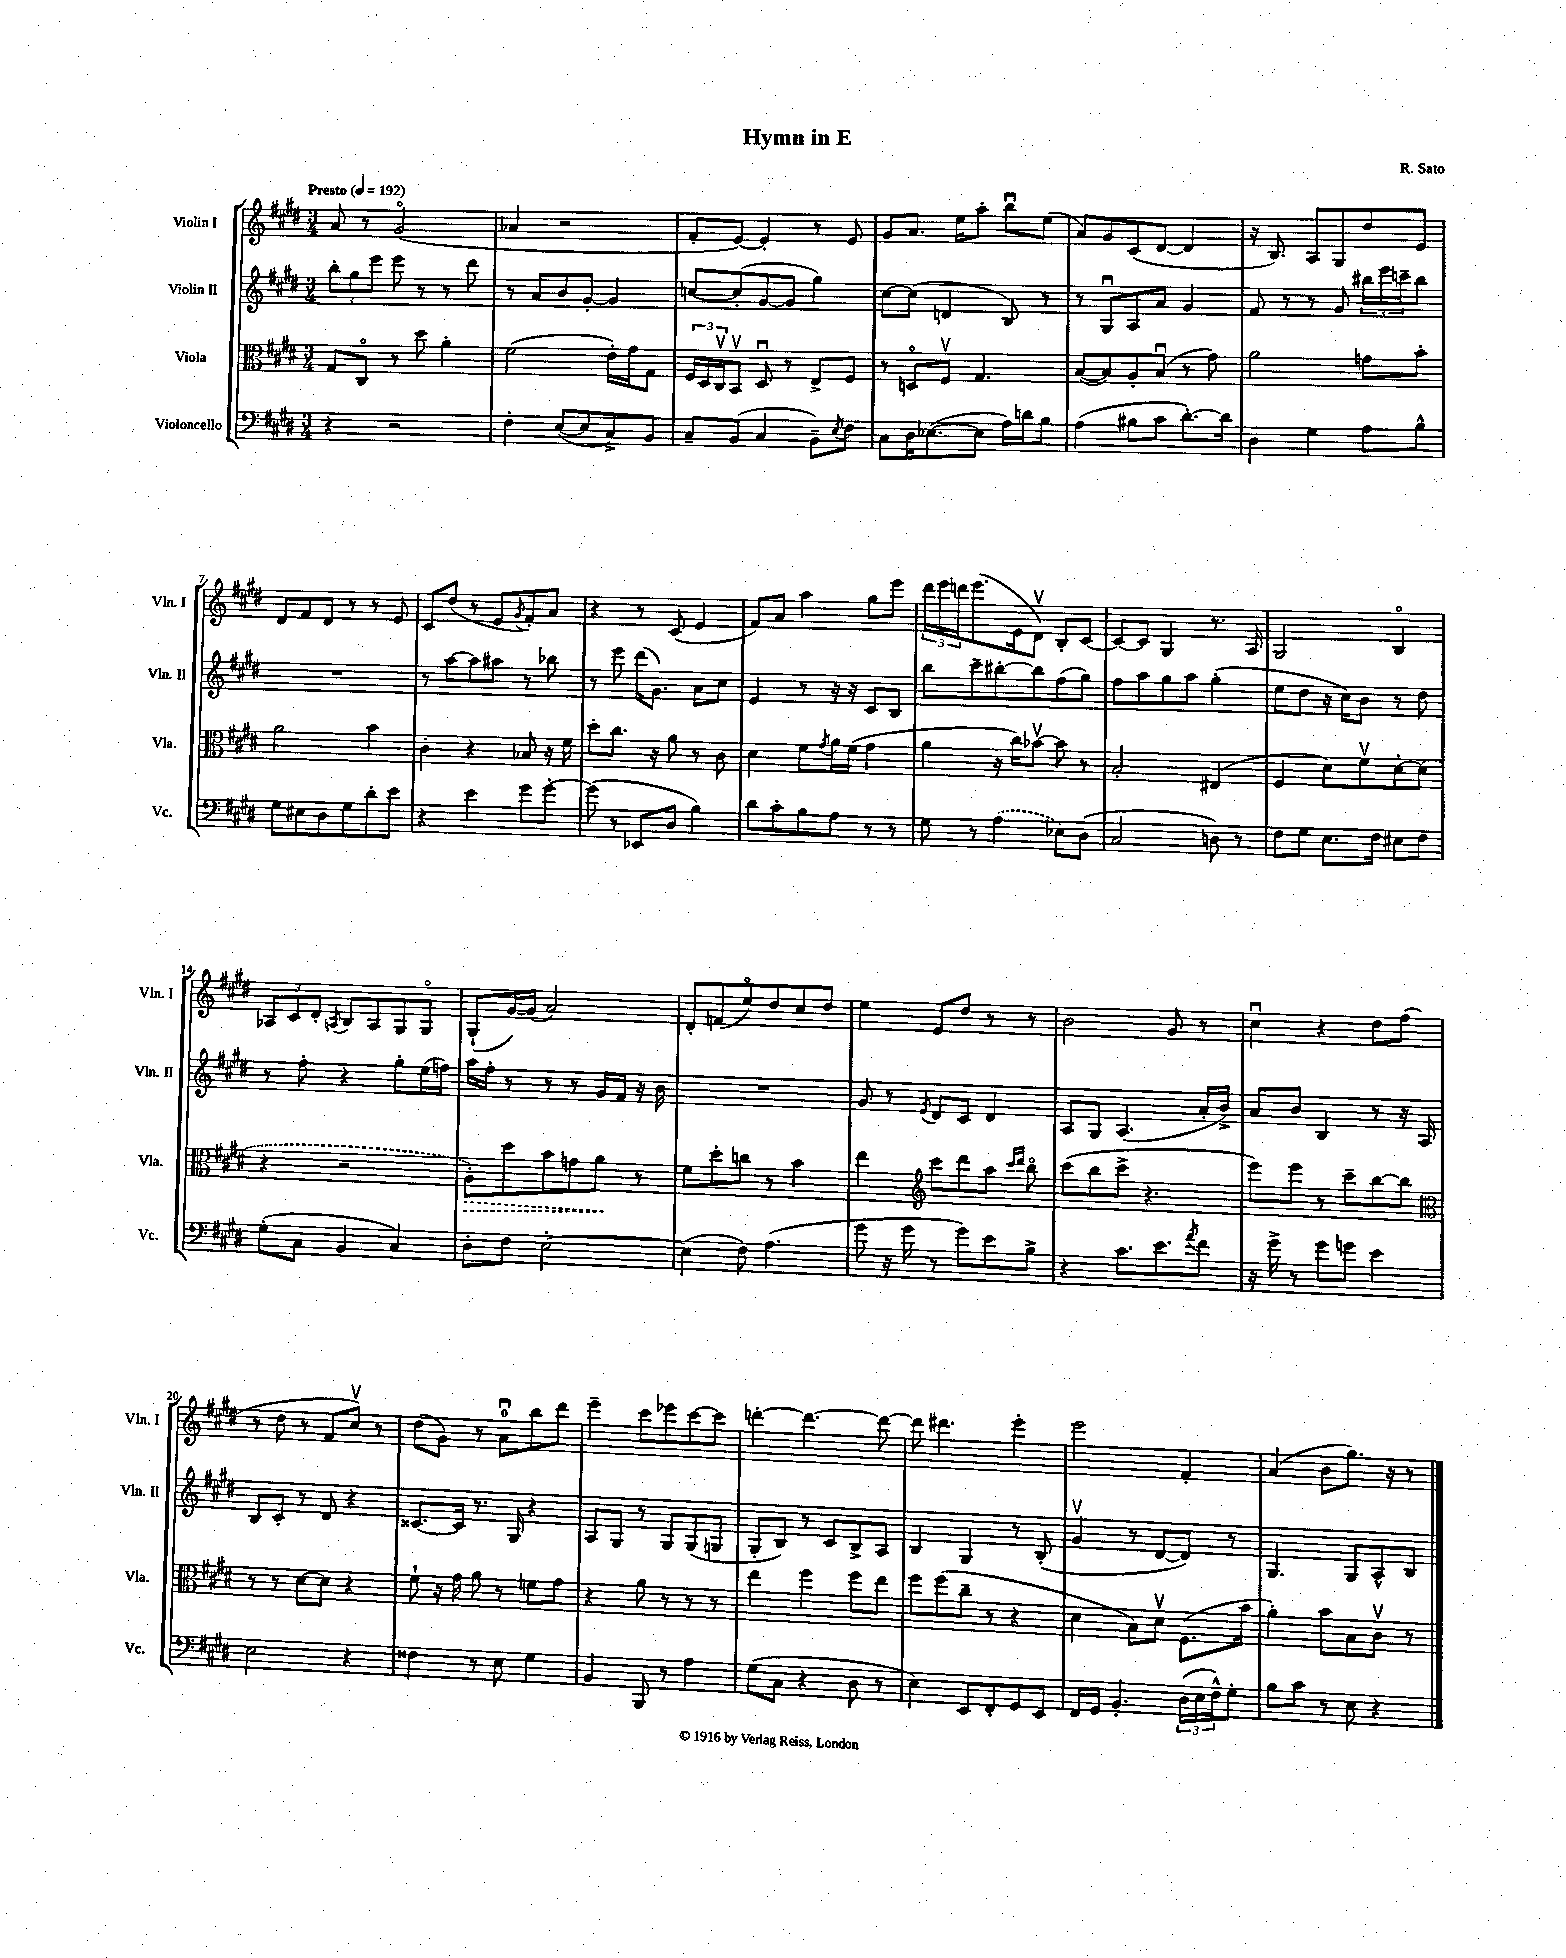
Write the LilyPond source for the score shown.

\header { title = "Hymn in E" composer = "R. Sato" }
<<
\new StaffGroup <<
\new Staff = "s0" \with { instrumentName = "Violin I" shortInstrumentName = "Vln. I" } {
    \clef treble \key e \major \numericTimeSignature \time 3/4 \tempo "Presto" 4 = 192
    a'8 r8 gis'2\flageolet( |
    aes'4 r2 |
    fis'8-. e'8~) e'4-. r8 e'8 |
    gis'8 a'8. e''16 a''8-. b''8\downbow e''8( |
    a'8) gis'8 cis'8( dis'8~ dis'4 |
    r16 b8.) a8 gis8 dis''8 e'8 |
    dis'8 fis'8 dis'8 r8 r8 e'8 |
    cis'8 dis''8( r8 e'8 \acciaccatura { gis'8 } fis'8-.) a'8 |
    r4 r8 cis'8( e'4 |
    fis'8) a'8 a''4 gis''8 e'''8 |
    \tuplet 3/2 { dis'''16 e'''16 d'''16 } e'''8.( e'16 dis'8\upbow) b8-. cis'8~ |
    cis'8~ cis'8 gis4 r8. a16 |
    gis2 b4\flageolet |
    \tuplet 3/2 { aes8 cis'8 dis'8-. } \acciaccatura { a8 } b8 a8 gis8 gis8\flageolet |
    gis8-!( gis'16~) gis'16( a'2) |
    dis'8-. f'8( e''8\flageolet) dis''8 cis''8 dis''8 |
    e''4 e'8 dis''8 r8 r8 |
    b'2 gis'8 r8 |
    cis''4\downbow r4 dis''8 fis''8( |
    r8 dis''8 r8 fis'8 cis''8\upbow) r8 |
    dis''8( gis'8) r8 a'8-0\downbow b''8 dis'''8 |
    e'''4-- cis'''8 ees'''8 cis'''8~ cis'''8 |
    d'''4~-. d'''4.~ d'''8~ |
    d'''8 dis'''4. e'''4-. |
    e'''2 fis'4-. |
    a'4( b'8 gis''8.) r16 r8 \bar "|." |
}
\new Staff = "s1" \with { instrumentName = "Violin II" shortInstrumentName = "Vln. II" } {
    \clef treble \key e \major \numericTimeSignature \time 3/4
    \tuplet 3/2 { b''8-. gis''8 e'''8 } e'''8 r8 r8 dis'''8 |
    r8 a'8 b'8 gis'8~-. gis'4 |
    c''8~ c''8-.( gis'8~ gis'8 gis''4) |
    cis''8~ cis''8( d'4 b8) r8 |
    r8 gis8\downbow a8 a'8 gis'4 |
    fis'8 r8 r8 gis'8 \tuplet 3/2 { bis''16 e'''16 c'''16-- } bis''8 |
    R2. |
    r8 a''8~ a''8 ais''8 r8 bes''8 |
    r8 e'''8 dis'''16( gis'8.) a'8 cis''8 |
    e'4 r8 r16 r16 cis'8 b8 |
    b''8 cis'''8-- bis''8~-. bis''8 fis''8( gis''8) |
    fis''8 a''8 gis''8 a''8 gis''4-.( |
    e''8 dis''8 r16 cis''16) b'8 r8 dis''8 |
    r8 fis''8-. r4 gis''8-. e''16( f''16) |
    a''16 fis''16-. r8 r8 r8 gis'16 fis'16 r16 b'16 |
    R2. |
    gis'8 r8 \acciaccatura { e'8 } dis'8 cis'8 dis'4 |
    a8 gis8 a4.( a'16-. b'16->) |
    a'8 b'8 b4 r8 r16 a16 |
    b8 cis'8-. r8 dis'8 r4 |
    cisis'8.~ cisis'16 r8. gis16 r4 |
    a8 gis8 r8 gis8 gis8( g8 |
    gis8-. b8) r8 cis'8 b8-> a8 |
    b4 gis4 r8 b8-.( |
    gis'4\upbow r8 dis'8~ dis'8) r8 |
    gis4. gis8 a8-^ b8 \bar "|." |
}
\new Staff = "s2" \with { instrumentName = "Viola" shortInstrumentName = "Vla." } {
    \clef alto \key e \major \numericTimeSignature \time 3/4
    gis8 cis8\flageolet r8 dis''8 a'4-. |
    fis'2( e'16-.) gis'16 gis8 |
    \tuplet 3/2 { fis16 dis16 cis16\upbow } b,8\upbow dis8\downbow r8 e8-> fis8 |
    r8 d8\flageolet fis8\upbow gis4. |
    b8~( b8) a8-. b8\downbow( r8 gis'8) |
    a'2 g'8 b'8-. |
    a'2 b'4 |
    cis'4-. r4 bes8 r16 fis'16 |
    dis''8-. cis''8. r16 a'8 r8 cis'8 |
    dis'4 fis'8 \acciaccatura { gis'8 } a'16 fis'16( gis'4 |
    a'4 r16 cis''16) bes'8~\upbow bes'8 r8 |
    b2-. eis4( |
    fis4 dis'8) fis'8\upbow dis'8~-. \once \slurDashed dis'8( |
    r4 r2 |
    \once \override Hairpin.style = #'dashed-line a8-.\>) dis''8 b'8 g'8 a'8\! r8 |
    fis'8 dis''8-. c''8 r8 b'4 |
    e''4 \clef treble cis'''8 dis'''8 a''8 \grace { cis'''16 dis'''16 } b''8\flageolet |
    cis'''8( b''8 cis'''8-> r4. |
    e'''8) e'''8 r8 cis'''8-- b''8~ b''8 |
    \clef alto r8 r8 dis'8~ dis'8 r4 |
    fis'8-! r16 gis'16 a'8 r8 f'8 gis'8 |
    r4 a'8 r8 r8 r8 |
    e''4 fis''4 fis''8 e''8 |
    fis''8 fis''8( cis''8-- r8 r4 |
    dis'4 b8) dis'8\upbow fis8.( b'16 |
    a'4-.) b'8 b8 cis'8\upbow r8 \bar "|." |
}
\new Staff = "s3" \with { instrumentName = "Violoncello" shortInstrumentName = "Vc." } {
    \clef bass \key e \major \numericTimeSignature \time 3/4
    r4 r2 |
    fis4-. e8~( e8 cis8->) b,8 |
    cis8-- b,8( cis4 b,8--) \acciaccatura { e8 } fis8 |
    cis8 dis16 ees8.~( ees8 a16) d'16 b8 |
    a4( bis8 cis'8 dis'8.~-.) dis'16 |
    dis4 gis4 a8 b8-^ |
    gis8 eis8 dis8 gis8 dis'8-. e'8 |
    r4 e'4 gis'8 gis'8~-. |
    gis'8( r8 ees,8 dis8 b4) |
    dis'8 cis'8-. b8 a8 r8 r8 |
    gis8 r8 \once \slurDashed a4( ees8) dis8( |
    cis2 d8) r8 |
    fis8 gis8 e8. fis16 eis8 fis8 |
    gis8-.( cis8 b,4 cis4) |
    dis8-. fis8 e2~-. |
    e4( fis8) a4.( |
    gis'8 r16 gis'16 r8 gis'8) e'8 b8-> |
    r4 cis'8. e'8. \acciaccatura { a'8 } fis'8 |
    r16 gis'16-> r8 gis'8 g'8 e'4 |
    e2 r4 |
    fisis4 r8 e8 gis4 |
    b,4 b,,8 r8 a4 |
    gis8( cis8 r4 dis8 r8 |
    e4) e,8 fis,8-. gis,8 e,8 |
    fis,16 gis,16 b,4.-. \tuplet 3/2 { dis16( e16 fis16-^) } gis8-. |
    b8 cis'8 r8 e8 r4 \bar "|." |
}
>>
>>
